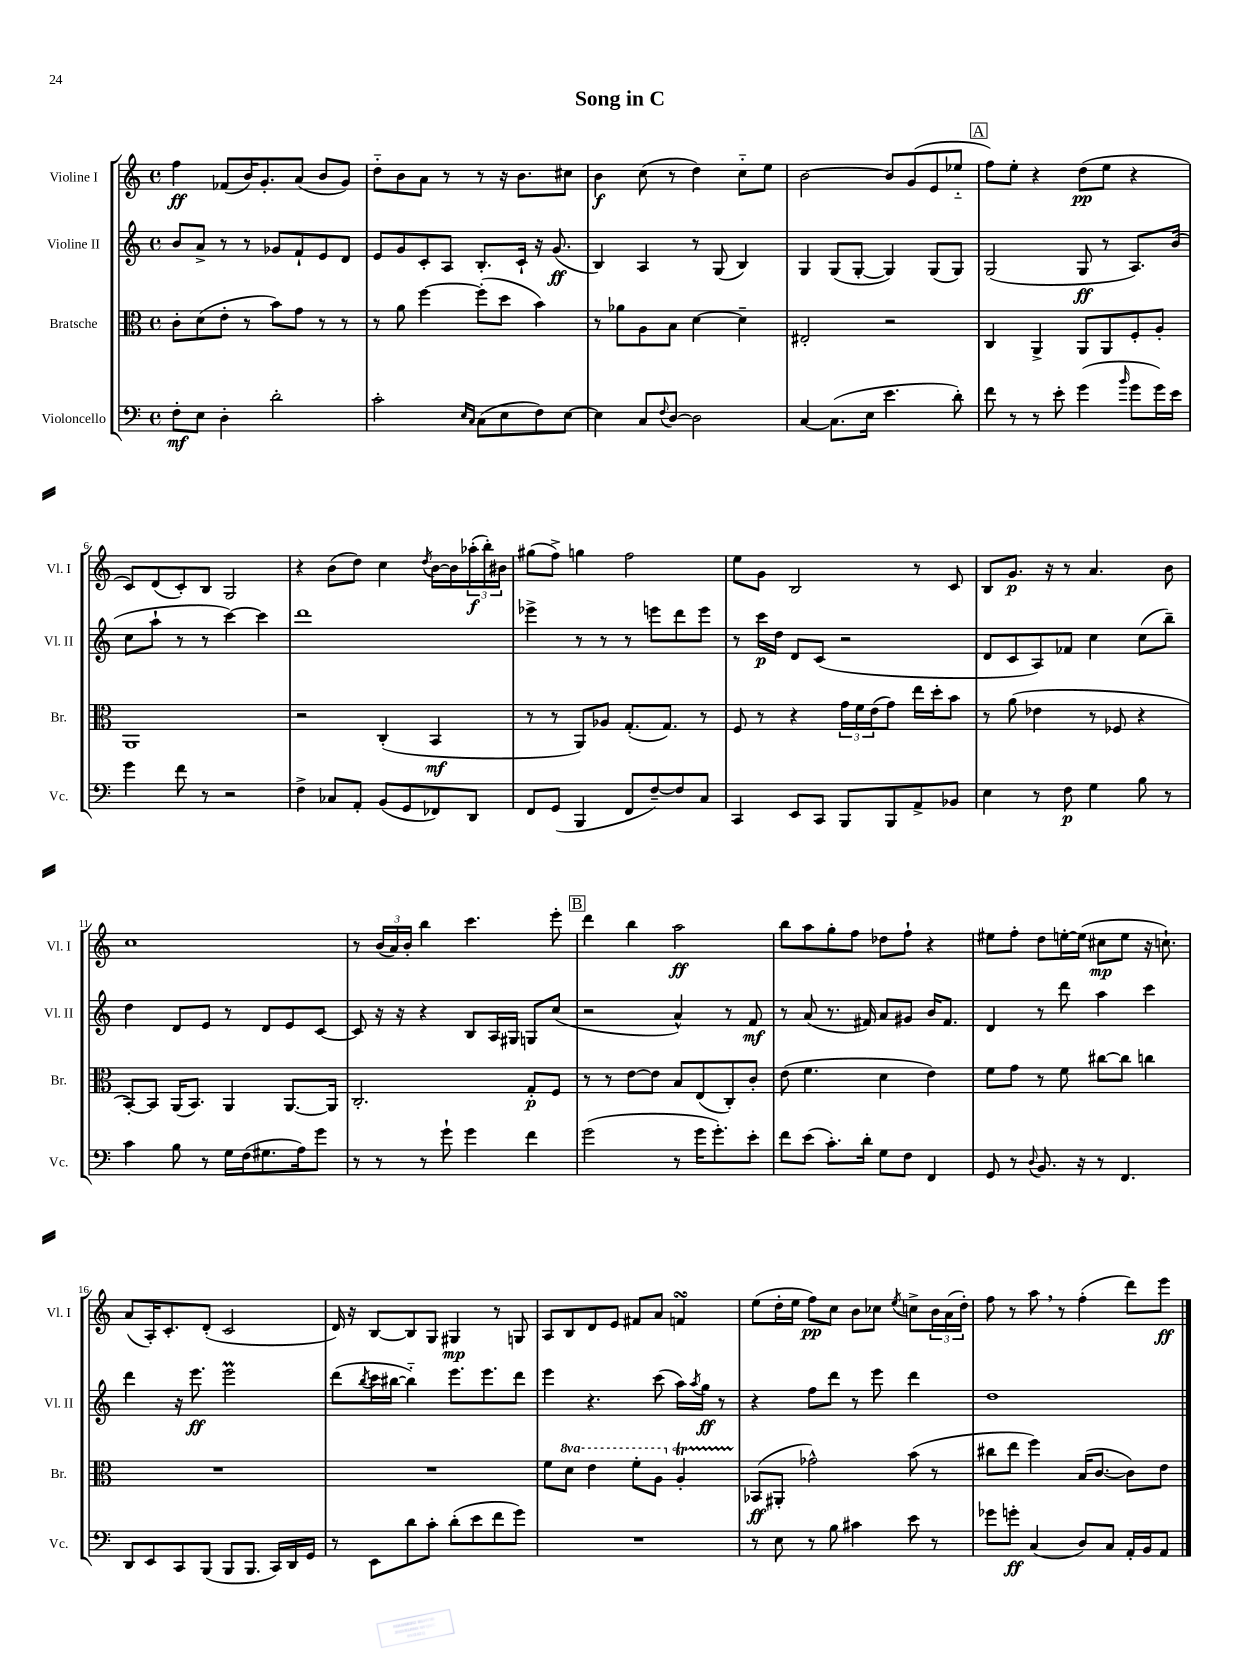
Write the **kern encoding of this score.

**kern	**dynam	**kern	**dynam	**kern	**dynam	**kern	**dynam
*part4	*part4	*part3	*part3	*part2	*part2	*part1	*part1
*staff4	*staff4	*staff3	*staff3	*staff2	*staff2	*staff1	*staff1
*I"Violoncello	*	*I"Bratsche	*	*I"Violine II	*	*I"Violine I	*
*I'Vc.	*	*I'Br.	*	*I'Vl. II	*	*I'Vl. I	*
*clefF4	*	*clefC3	*	*clefG2	*	*clefG2	*
*k[]	*	*k[]	*	*k[]	*	*k[]	*
*M4/4	*	*M4/4	*	*M4/4	*	*M4/4	*
*met(c)	*	*met(c)	*	*met(c)	*	*met(c)	*
=1	=1	=1	=1	=1	=1	=1	=1
8F'\L	mf	8c'\L	.	8b/L	.	4ff\	ff
8E\J	.	(8d\	.	8a^/J	.	.	.
4D'\	.	8e'\J	.	8r	.	(8f-X/L	.
.	.	8r	.	8r	.	16b/K)	.
.	.	.	.	.	.	8.g'/	.
2d'\	.	8b\L)	.	8g-X/L	.	.	.
.	.	8g\J	.	8f`/	.	(8a/J	.
.	.	8r	.	8e/	.	8b/L	.
.	.	8r	.	8d/J	.	8g/J)	.
=2	=2	=2	=2	=2	=2	=2	=2
2c'\	.	8r	.	8e/L	.	8dd\L	.
.	.	8a\	.	8g/	.	8b\	.
.	.	[4ff\	.	8c'/	.	8a\J	.
.	.	.	.	8A/J	.	8r	.
16qqE/LL	.	.	.	.	.	.	.
16qqC/JJ	.	.	.	.	.	.	.
(8C\L	.	(8ff'\L]	.	8.B'/L	.	8r	.
8E\	.	8dd\J	.	.	.	16r	.
.	.	.	.	16c`/Jk	.	8.b\L	.
8F\)	.	4b\)	.	16r	.	.	.
.	.	.	.	(8.g/	ff	.	.
[8E\J	.	.	.	.	.	8cc#X\J	.
=3	=3	=3	=3	=3	=3	=3	=3
4E\]	.	8r	.	4B/)	.	4b\	f
.	.	8a-X\L	.	.	.	.	.
8C/L	.	8A\	.	4A/	.	(8cc\	.
8qqF/	.	.	.	.	.	.	.
[8D/J	.	8B\J	.	.	.	8r	.
2D\]	.	[4d\	.	8r	.	4dd\)	.
.	.	.	.	(8G/	.	.	.
.	.	4d~\]	.	4B/)	.	8cc\L	.
.	.	.	.	.	.	8ee\J	.
=4	=4	=4	=4	=4	=4	=4	=4
[4C/	.	2E#X'/	.	4G/	.	[2b\	.
(8.C\L]	.	.	.	(8G/L	.	.	.
.	.	.	.	[8G'/J	.	.	.
16E\Jk	.	.	.	.	.	.	.
4.e\	.	2r	.	4G/])	.	8b/L]	.
.	.	.	.	.	.	(8g/	.
.	.	.	.	(8G/L	.	8e/	.
8d'\)	.	.	.	8G/J)	.	8ee-X/J	.
!!LO:REH:place=s1:t=A
=5	=5	=5	=5	=5	=5	=5	=5
8f\	.	4C/	.	(2G/	.	8ff\L)	.
8r	.	.	.	.	.	8ee'\J	.
8r	.	4AA^/	.	.	.	4r	.
8e'\	.	.	.	.	.	.	.
(4g\	.	8AA/L	.	8G/	ff	(8dd\L	pp
.	.	8AA/	.	8r	.	8ee\J	.
16qqb/	.	.	.	.	.	.	.
8g\L	.	8F'/	.	8.A/L)	.	4r	.
16g\L)	.	8A'/J	.	.	.	.	.
16e\JJ	.	.	.	(16b/Jk	.	.	.
!!LO:LB:g=z
=6	=6	=6	=6	=6	=6	=6	=6
4g\	.	1AA	.	8cc\L	.	8c/L)	.
.	.	.	.	8aa`\J	.	(8d/	.
8f\	.	.	.	8r	.	8c'/)	.
8r	.	.	.	8r	.	8B/J	.
2r	.	.	.	[4ccc\)	.	2G/	.
.	.	.	.	4ccc\]	.	.	.
=7	=7	=7	=7	=7	=7	=7	=7
4F^\	.	2r	.	1ddd	.	4r	.
8C-X/L	.	.	.	.	.	(8b\L	.
8AA'/J	.	.	.	.	.	8dd\J)	.
(8BB/L	.	(4C'/	.	.	.	4cc\	.
8GG/	.	.	.	.	.	.	.
.	.	.	.	.	.	8qdd/	.
8FF-X/)	.	4BB/	mf	.	.	[16b\LL	.
.	.	.	.	.	.	16b\]	.
8DD/J	.	.	.	.	.	(24aa-X'\	f
.	.	.	.	.	.	24bb'\)	.
.	.	.	.	.	.	24b#X\JJ	.
=8	=8	=8	=8	=8	=8	=8	=8
8FF/L	.	8r	.	4eee-X^\	.	(8gg#X\L	.
(8GG/J	.	8r	.	.	.	8ff^\J)	.
4BBB/	.	8AA/L)	.	8r	.	4ggn\	.
.	.	8A-X/J	.	8r	.	.	.
8FF/L	.	(8.G'/L	.	8r	.	2ff\	.
[8F~/)	.	.	.	8eeen\L	.	.	.
.	.	8.G/J)	.	.	.	.	.
8F/]	.	.	.	8ddd\	.	.	.
8C/J	.	8r	.	8eee\J	.	.	.
=9	=9	=9	=9	=9	=9	=9	=9
4CC/	.	8F/	.	8r	.	8ee\L	.
.	.	8r	.	16ccc\LL	p	8g\J	.
.	.	.	.	16dd\JJ	.	.	.
8EE/L	.	4r	.	8d/L	.	2B/	.
8CC/J	.	.	.	(8c/J	.	.	.
8BBB/L	.	24g\LL	.	2r	.	.	.
.	.	24f\	.	.	.	.	.
.	.	(24e\J	.	.	.	.	.
8BBB/	.	8g\J)	.	.	.	.	.
8AA^/	.	16ee\LL	.	.	.	8r	.
.	.	16dd'\J	.	.	.	.	.
8BB-X/J	.	8b\J	.	.	.	8c/	.
=10	=10	=10	=10	=10	=10	=10	=10
4E\	.	8r	.	8d/L	.	8B/L	.
.	.	(8a\	.	8c/	.	8.g/J	p
8r	.	4e-X\	.	8A/)	.	.	.
.	.	.	.	.	.	16r	.
8F\	p	.	.	8f-X/J	.	8r	.
4G\	.	8r	.	4cc\	.	4.a/	.
.	.	8F-X/	.	.	.	.	.
8B\	.	4r	.	(8cc\L	.	.	.
8r	.	.	.	8bb~\J)	.	8b\	.
!!LO:LB:g=z
=11	=11	=11	=11	=11	=11	=11	=11
4c\	.	[8BB'/L)	.	4dd\	.	1cc	.
.	.	8BB/J]	.	.	.	.	.
8B\	.	(16AA/KL	.	8d/L	.	.	.
.	.	8.BB/J)	.	.	.	.	.
8r	.	.	.	8e/J	.	.	.
16G\LL	.	4AA/	.	8r	.	.	.
(16F\J	.	.	.	.	.	.	.
8.G#X\	.	.	.	8d/L	.	.	.
.	.	[8.AA/L	.	8e/	.	.	.
16A\k)	.	.	.	.	.	.	.
8g\J	.	.	.	[8c/J	.	.	.
.	.	16AA/Jk]	.	.	.	.	.
=12	=12	=12	=12	=12	=12	=12	=12
8r	.	2.C'/	.	8c/]	.	8r	.
8r	.	.	.	16r	.	(24b/LL	.
.	.	.	.	.	.	24a/)	.
.	.	.	.	16r	.	.	.
.	.	.	.	.	.	24b'/JJ	.
8r	.	.	.	4r	.	4bb\	.
8g`\	.	.	.	.	.	.	.
4g\	.	.	.	8B/L	.	4.ccc\	.
.	.	.	.	16A/L	.	.	.
.	.	.	.	16G#X/JJ	.	.	.
4f\	.	8G'/L	p	8Gn/L	.	.	.
.	.	8F/J	.	(8cc/J	.	8eee'\	.
!!LO:REH:place=s1:t=B
=13	=13	=13	=13	=13	=13	=13	=13
(2g\	.	8r	.	2r	.	4ddd\	.
.	.	8r	.	.	.	.	.
.	.	[8e\L	.	.	.	4bb\	.
.	.	8e\J]	.	.	.	.	.
8r	.	8B/L	.	4a^^/)	.	2aa\	ff
16g\KL	.	(8E/	.	.	.	.	.
8.g'\)	.	.	.	.	.	.	.
.	.	8C'/)	.	8r	.	.	.
8e'\J	.	8c'/J	.	8f/	mf	.	.
=14	=14	=14	=14	=14	=14	=14	=14
8f\L	.	(8e\	.	8r	.	8bb\L	.
(8e\J	.	4.f\	.	(8a/	.	8aa\	.
8.c'\L)	.	.	.	8.r	.	8gg'\	.
.	.	.	.	.	.	8ff\J	.
16d'\Jk	.	.	.	16f#X/)	.	.	.
8G\L	.	4d\	.	8a/L	.	8dd-X\L	.
8F\J	.	.	.	8g#X/J	.	8ff`\J	.
4FF/	.	4e\)	.	16b/KL	.	4r	.
.	.	.	.	8.f#/J	.	.	.
=15	=15	=15	=15	=15	=15	=15	=15
8GG/	.	8f\L	.	4d/	.	8ee#X\L	.
8r	.	8g\J	.	.	.	8ff'\J	.
8qqD/	.	.	.	.	.	.	.
8.BB/	.	8r	.	8r	.	8dd\L	.
.	.	8f\	.	8ddd\	.	[16een'\L	.
16r	.	.	.	.	.	(16ee\JJ]	.
8r	.	[8cc#X\L	.	4aa\	.	8cc#X\L	mp
4.FF/	.	8cc#\J]	.	.	.	8ee\J	.
.	.	4ccn\	.	4ccc\	.	16r	.
.	.	.	.	.	.	8.ccn`\)	.
!!LO:LB:g=z
=16	=16	=16	=16	=16	=16	=16	=16
8DD/L	.	1r	.	4ddd\	.	(8a/L	.
8EE/	.	.	.	.	.	16A'/K)	.
.	.	.	.	.	.	8.c'/	.
8CC/	.	.	.	16r	.	.	.
.	.	.	.	8.eee\	ff	.	.
(8BBB/J	.	.	.	.	.	(8d'/J	.
8BBB/L	.	.	.	2eeem\	.	2c/	.
8.BBB/J	.	.	.	.	.	.	.
16CC/LL)	.	.	.	.	.	.	.
16DD/	.	.	.	.	.	.	.
16GG/JJ	.	.	.	.	.	.	.
=17	=17	=17	=17	=17	=17	=17	=17
8r	.	1r	.	(8ddd\L	.	16d/)	.
.	.	.	.	.	.	16r	.
.	.	.	.	8qbb/	.	.	.
8EE\L	.	.	.	16ccc\L	.	[8B/L	.
.	.	.	.	[16bb#X\JJ	.	.	.
8d\	.	.	.	4bb#\])	.	8B/]	.
8c'\J	.	.	.	.	.	8G/J	.
(8d'\L	.	.	.	8.eee\L	.	4G#X/	mp
8e\	.	.	.	.	.	.	.
.	.	.	.	8.eee\	.	.	.
8f\	.	.	.	.	.	8r	.
8g\J)	.	.	.	8ddd\J	.	8Gn/	.
=18	=18	=18	=18	=18	=18	=18	=18
1r	.	8f\L	.	4eee\	.	8A/L	.
*	*	*8va	*	*	*	*	*
.	.	8dd\J	.	.	.	8B/	.
.	.	4ee\	.	4.r	.	8d/	.
.	.	.	.	.	.	8e/J	.
.	.	8ff'\L	.	.	.	8f#X/L	.
.	.	8a\J	.	(8ccc\	.	8a/J	.
*	*	*X8va	*	*	*	*	*
.	.	4AT'/	.	16aa\LL)	.	4fnsSSs/	.
.	.	.	.	8qaa/	.	.	.
.	.	.	.	16gg\JJ	ff	.	.
.	.	.	.	8r	.	.	.
=19	=19	=19	=19	=19	=19	=19	=19
8r	.	(8BB-X/L	ff	4r	.	(8ee\L	.
8E\	.	8AA#X'/J	.	.	.	16dd'\L	.
.	.	.	.	.	.	16ee\JJ	.
8r	.	2g-X^^\)	.	8ff\L	.	8ff\L)	pp
8B\	.	.	.	8ddd\J	.	8cc\J	.
4c#X\	.	.	.	8r	.	8b\L	.
.	.	.	.	8eee\	.	8cc-X\J	.
.	.	.	.	.	.	8qee/	.
8e\	.	(8b\	.	4ddd\	.	8ccn^\L	.
8r	.	8r	.	.	.	24b\L	.
.	.	.	.	.	.	(24a\	.
.	.	.	.	.	.	24dd'\JJ)	.
=20	=20	=20	=20	=20	=20	=20	=20
8g-X\L	.	8cc#X\L	.	1dd	.	8ff\	.
8gn'\J	ff	8ee\J	.	.	.	8r	.
(4C/	.	4ff\)	.	.	.	8aa,\	.
.	.	.	.	.	.	8r	.
8D/L)	.	(16B/KL	.	.	.	(4ff'\	.
.	.	[8.c/J	.	.	.	.	.
8C/J	.	.	.	.	.	.	.
16AA'/LL	.	8c\L])	.	.	.	8ddd\L)	.
16BB/J	.	.	.	.	.	.	.
8AA/J	.	8e\J	.	.	.	8eee\J	ff
==	==	==	==	==	==	==	==
*-	*-	*-	*-	*-	*-	*-	*-
